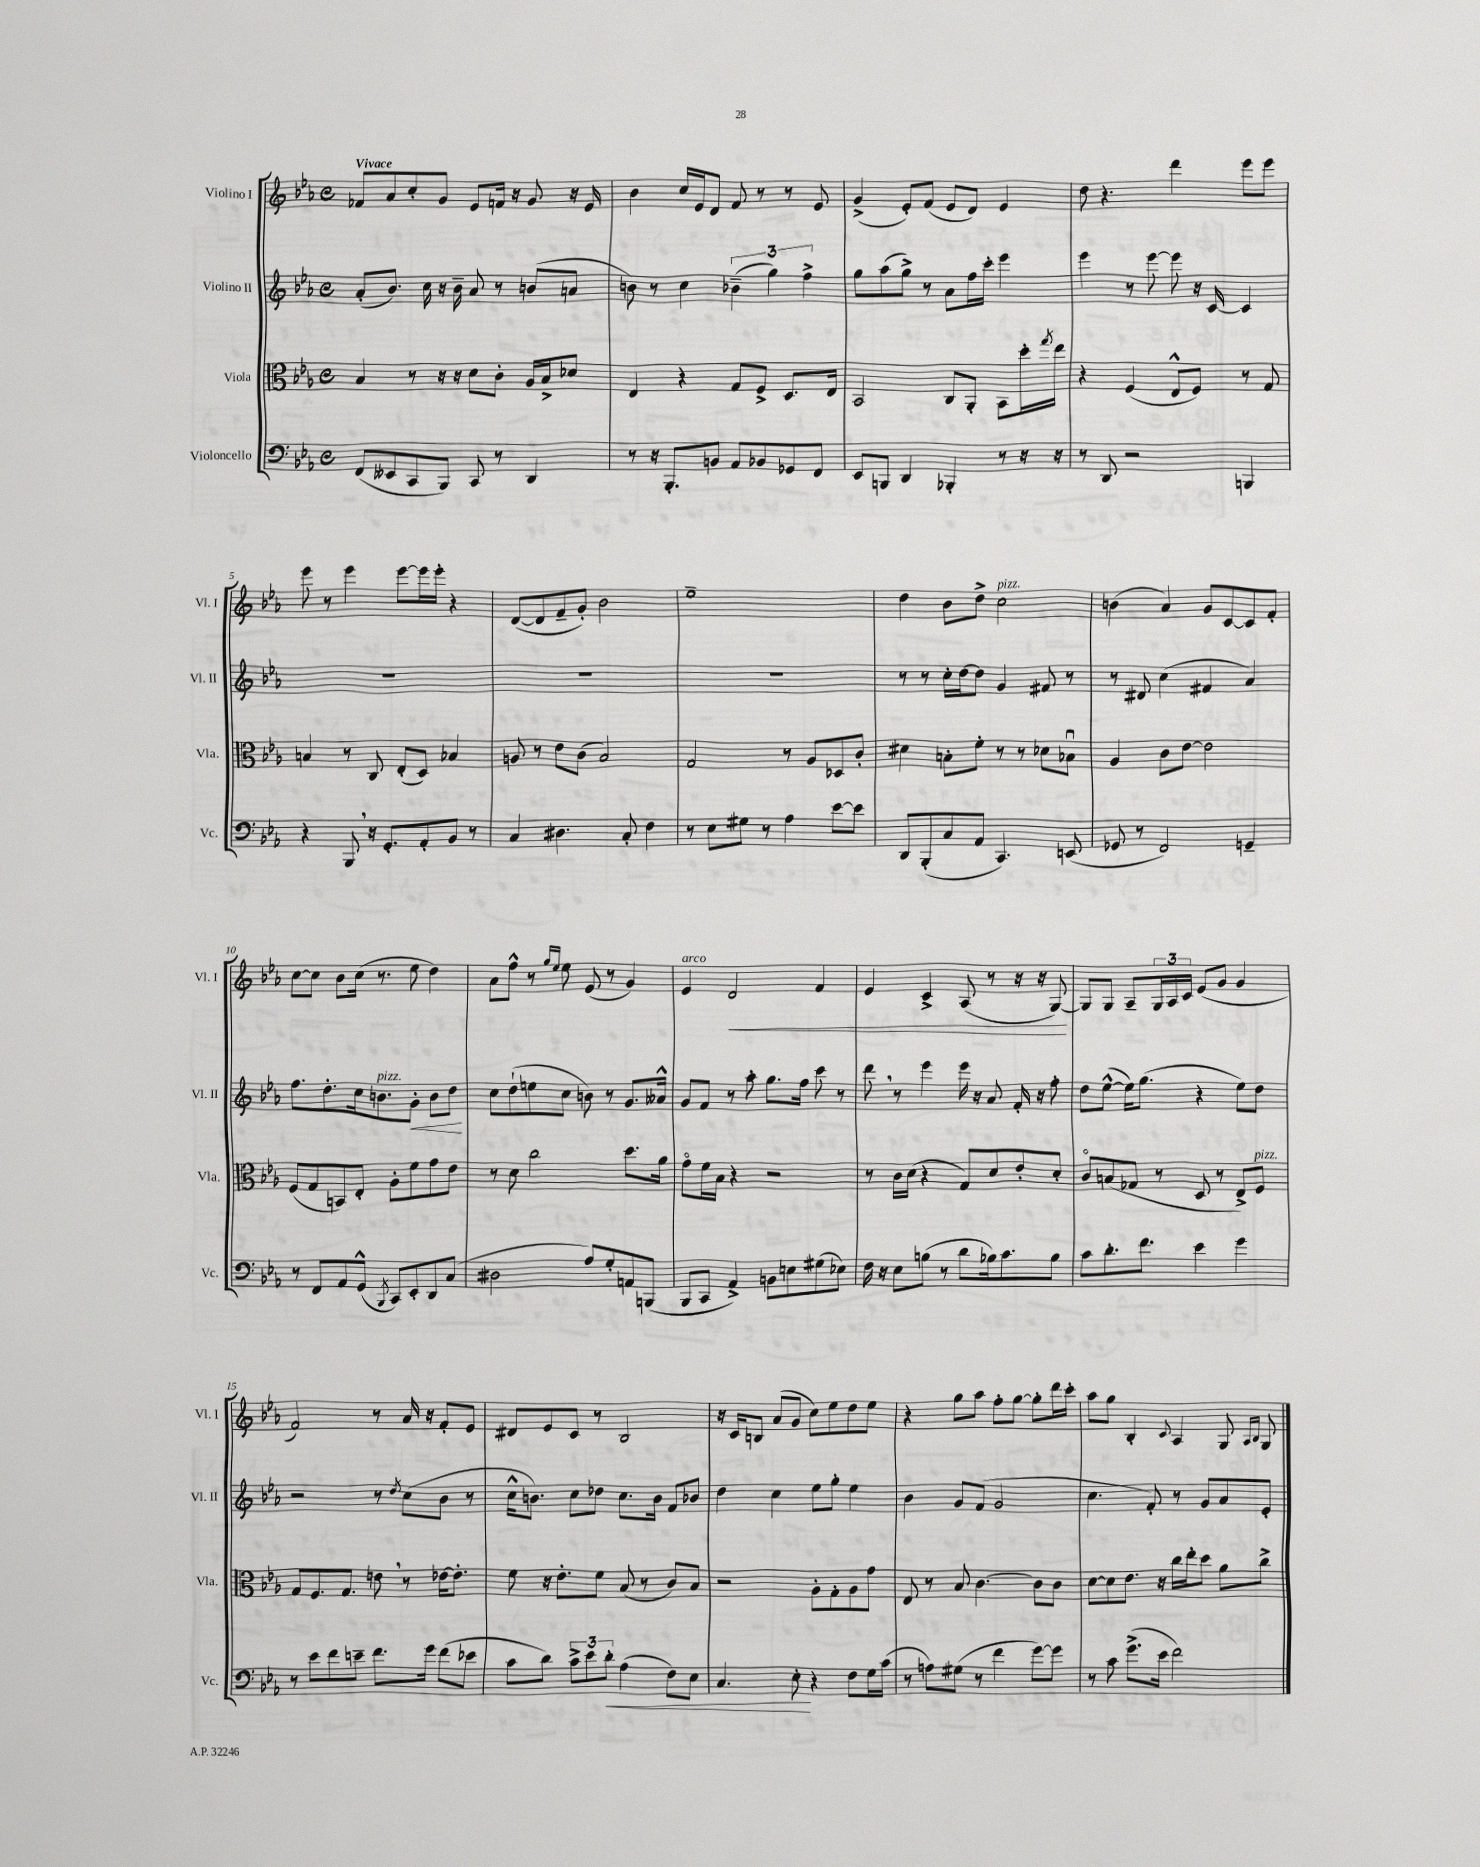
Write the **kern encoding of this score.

**kern	**kern	**kern	**kern
*staff4	*staff3	*staff2	*staff1
*clefF4	*clefC3	*clefG2	*clefG2
*k[b-e-a-]	*k[b-e-a-]	*k[b-e-a-]	*k[b-e-a-]
*M4/4	*M4/4	*M4/4	*M4/4
*met(c)	*met(c)	*met(c)	*met(c)
(8FF	4B-	(8a-'	8f-
8EE--	.	8.b-)	8a-
8CC	8r	.	8cc'
.	.	16cc	.
8BBB-)	16r	16r	8g
.	16r	16b-~	.
8CC	8d	8a-	8e-
8r	8c'	8r	16f
.	.	.	16r
4DD	16A-	(8b	8g
.	16B-^	.	.
.	8d-	8a	16r
.	.	.	16e-
=	=	=	=
8r	4E-	8b)	4b-
16r	.	8r	.
8.BBB-'	.	.	.
.	4r	4cc	16cc
.	.	.	16e-
8BB	.	.	8d
8AA-	8G	(6b-~	8f
8BB-	8F^	.	8r
.	.	6gg)	.
8GG-	8.D	.	8r
.	.	6ff^	.
8FF	.	.	8e-
.	16E-	.	.
=	=	=	=
8EE-	2BB-	8gg	(4g^
8BBB	.	(8aa-	.
4DD	.	8gg^)	8e-')
.	.	8r	(8f
4BBB-'	8C	8a-	8e-
.	8AA-'	16ff	8d)
.	.	16ccc'	.
8r	8BB-	4eee-	4e-
16r	16dd'	.	.
.	8qgg	.	.
16r	16ee-	.	.
=	=	=	=
8r	4r	4eee-	8dd
8DD	.	.	4.r
2r	(4F	8r	.
.	.	[8eee-	.
.	8E-^^	8eee-]	4ddd
.	8F)	16r	.
.	.	[16c	.
4BBB	8r	4c]	8eee-
.	8G	.	8eee-
=	=	=	=
4r	4B	1r	8eee-
.	.	.	8r
8BBB-	8r	.	4eee-
16r	8C	.	.
8.GG'	.	.	.
.	(8E-'	.	[8eee-
8AA-'	8D)	.	16eee-]
.	.	.	16eee-'
8BB-	4B-	.	4r
8r	.	.	.
=	=	=	=
4C	8A	1r	([8d
.	8r	.	8d]
4.D#	8e-	.	8f~
.	(8c	.	8g')
.	2B-)	.	2b-
8C'	.	.	.
4F	.	.	.
=	=	=	=
8r	2G	1r	1ee-~
8E-	.	.	.
8G#	.	.	.
8r	.	.	.
4A-	8r	.	.
.	8A-	.	.
[8e-	8D-	.	.
8e-]	8c'	.	.
=	=	=	=
8DD	4d#	8r	4dd
(8BBB-'	.	8r	.
8C	8B'	16cc'	8b-
.	.	[16dd	.
8AA-	8f'	8dd]	8dd^
4.CC)	8r	4g	2cc
.	8r	.	.
.	8d-	8f#	.
(8EE	8B-u	8r	.
=	=	=	=
8GG-	4A-	8r	(4b
8r	.	8d#	.
2FF)	8c	(4cc	4a-)
.	[8e-	.	.
.	2e-]	4f#	8g
.	.	.	[8c
4GG~	.	4a-)	8c]
.	.	.	8f'
=	=	=	=
8r	(8F	8.ff	[8cc
8FF	8G	.	8cc]
.	.	8.dd'	.
8AA-	8BB)	.	8b-
(8GG^^	8E-'	16cc	(16cc
.	.	8.b	8.r
8qBBB-	.	.	.
8CC)	8A-'	.	.
8EE-'	8f	8g'	8ee-
8DD	8g	8b	4dd)
(8C	8e-	8dd	.
=	=	=	=
2D#	8r	8cc	8a-
.	8d	(8dd`	8ff^^
.	2cc	8ee	8r
.	.	.	16qqgg
.	.	.	16qqee-
.	.	8cc	8ee-
8A-)	.	8b)	(8e-
8G'	.	8r	8r
8AA	8.dd	8.g	4g)
(8BBB	.	.	.
.	16a-	16a--^^	.
=	=	=	=
8BBB-	8go	8g	4e-
8CC	16f	8f	.
.	16B-	.	.
4AA-^)	4r	8r	2d
.	.	8aa-'	.
8BB	2r	8.gg	.
8E	.	.	.
.	.	16ff	.
(8G#	.	8ccc	4f
8E-)	.	8r	.
=	=	=	=
16F	8r	8ddd	4e-
16r	.	.	.
8E-	16c	8r	.
.	(16d	.	.
(8B	4r	4eee-	4c^
8r	.	.	.
8d	8G)	16eee-	(8A-
.	.	16r	.
16B-)	8d	8a-	8r
8.c	.	.	.
.	8e-'	16f'	16r
.	.	16r	16r
8B-	8d'	8ff'	[8G)
=	=	=	=
8c	8co	8dd	8G]
8.d'	(8B	([8ee-^^	8G
.	8G-	16ee-])	8A-~
8.f	.	(8.gg	.
.	8r	.	24G
.	.	.	24A-
.	.	.	24c
4e-	8D	4r	(8e-
.	8r	.	8g
4g	8E-^)	8ee-)	4g
.	8F	8dd	.
=	=	=	=
8r	8G	2r	2f)
8e-	8.F	.	.
8f	.	.	.
.	8.G	.	.
8e~	.	.	.
8.f	8e	8r	8r
.	.	8qdd	.
.	8r	(8cc	16a-
16g	.	.	16r
(8f	[16e-	8b-	8f'
.	8.e-']	.	.
8e-	.	8r	8e-
=	=	=	=
8c	8f	16cc^^	8d#
.	.	8.b)	.
8d)	16r	.	8e-
.	8.e-'	.	.
12c^	.	8cc	8c
12e-	.	.	.
.	8f	8dd-	8r
12d'	.	.	.
(4A-	(8B-	8.cc	2B-
.	8r	.	.
.	.	16b	.
8F)	8c)	8f	.
8E-	8B-	8b-	.
=	=	=	=
4.C	2r	4dd	16r
.	.	.	16c
.	.	.	8B
.	.	4cc	(8a-
8E-'	.	.	8g
4r	8A-'	8ee-	8cc)
.	8G'	8gg'	8ee-
8F	8A-	4ee-	8dd
16G	8g	.	8ee-
(16c	.	.	.
=	=	=	=
8r	8E-	4b-	4r
8A)	8r	.	.
(8G#	8B-	8g	8gg
8r	[4.c	(8f	8aa-
4f	.	2g	8ff'
.	.	.	[8gg
[8g)	8c]	.	8gg']
8g]	8c	.	16ddd
.	.	.	16ccc'
=	=	=	=
8r	[8d	4.cc	8aa-
8c	8d]	.	8gg
(8.g^	8.e-	.	4B-'
.	.	8f')	.
16e-	16r	.	.
.	.	.	8qqc
2f)	16cc	8r	4A-
.	16ee-'	.	.
.	8dd	8g	.
.	8a-	8a-	8G
.	.	.	16qqA-
.	.	.	16qqB-
.	8cc^	8e-'	8G
==	==	==	==
*-	*-	*-	*-
